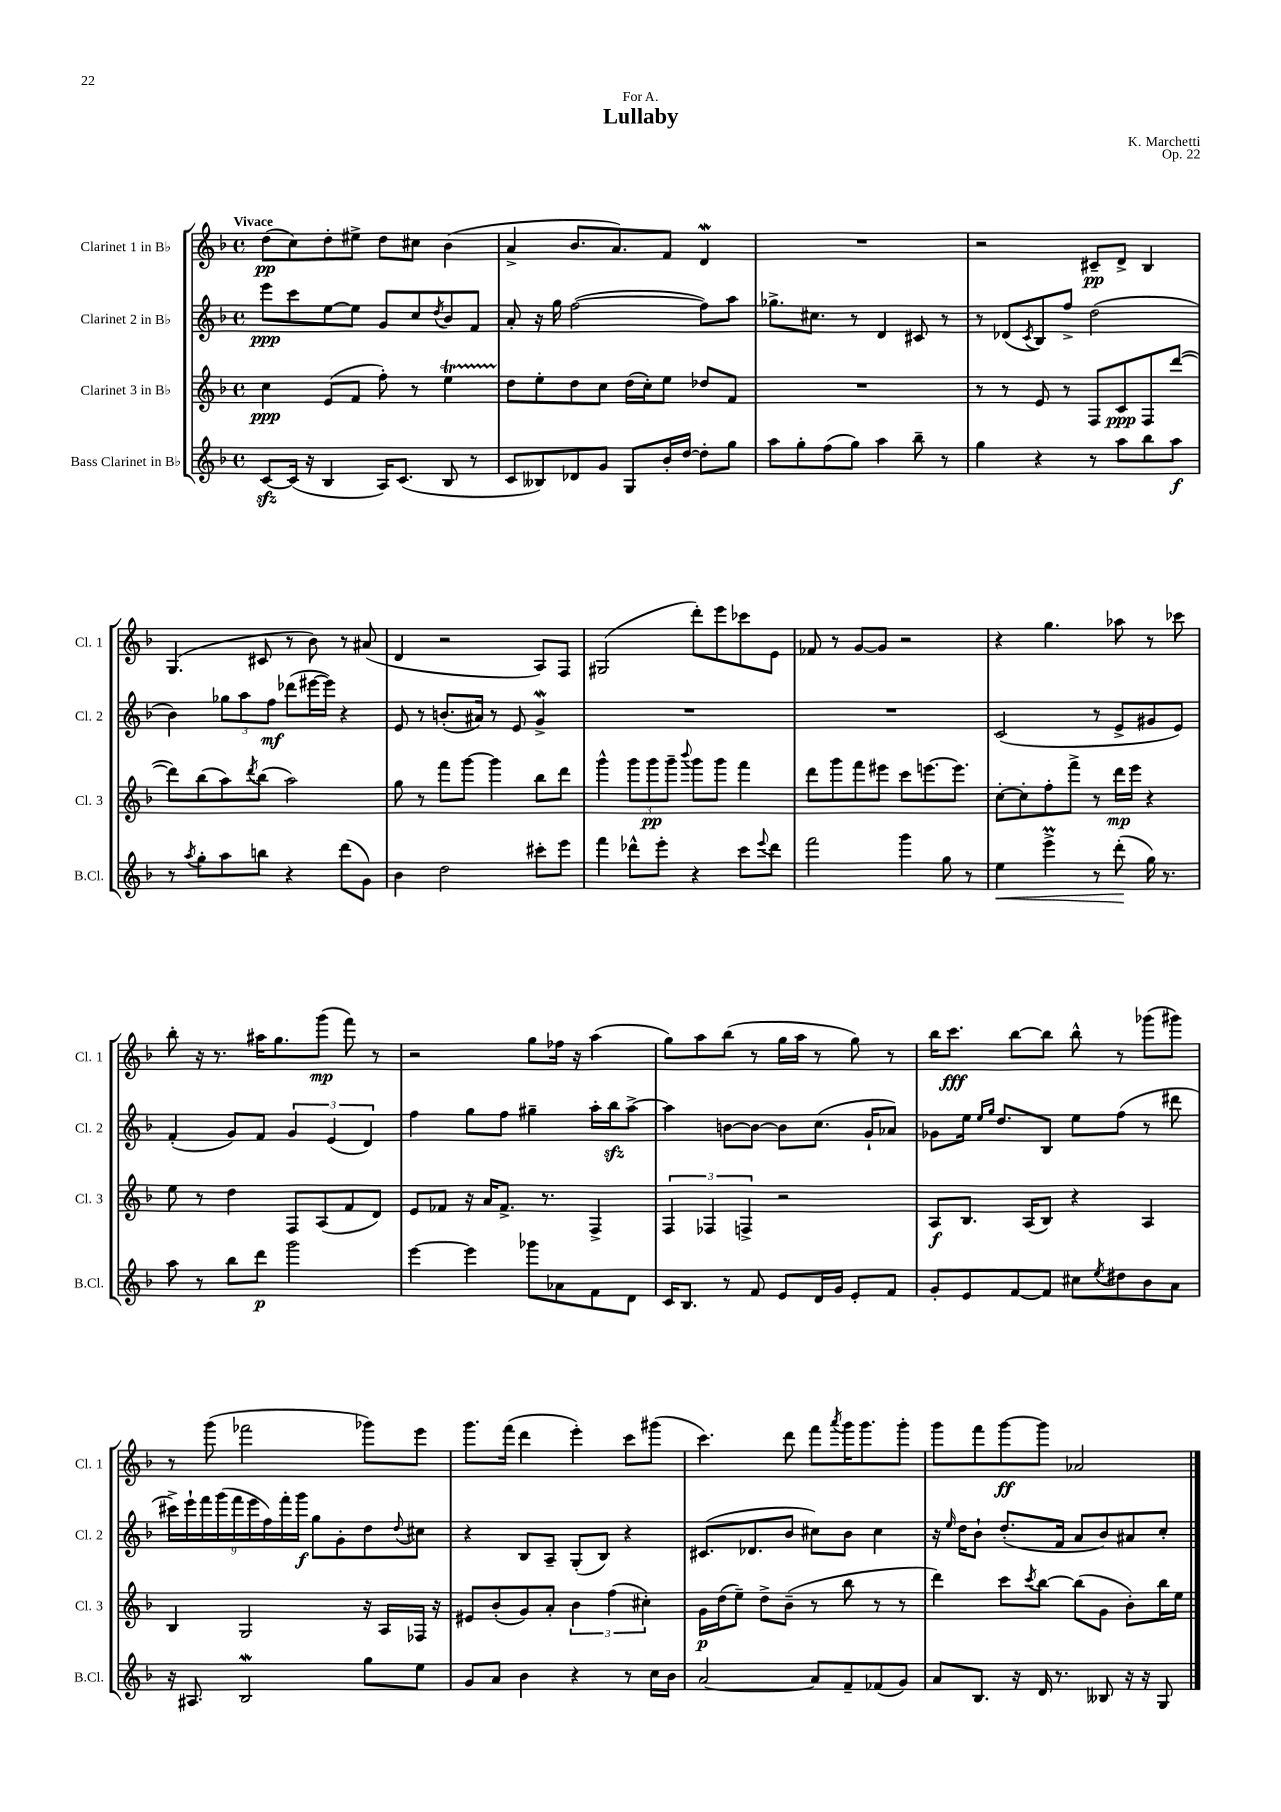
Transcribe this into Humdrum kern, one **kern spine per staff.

**kern	**kern	**kern	**kern
*staff4	*staff3	*staff2	*staff1
*clefG2	*clefG2	*clefG2	*clefG2
*k[b-]	*k[b-]	*k[b-]	*k[b-]
*M4/4	*M4/4	*M4/4	*M4/4
*met(c)	*met(c)	*met(c)	*met(c)
[8c	4cc	8eee	(8dd
(16c]	.	8ccc	8cc)
16r	.	.	.
4B-	(8e	[8ee	8dd'
.	8f	8ee]	8ee#^
16A)	8ff')	8g	8dd
(8.c	.	.	.
.	8r	8cc	8cc#
.	.	8qdd	.
8B-	4ee	8b-	(4b-
8r	.	8f	.
=	=	=	=
8c	8dd	8a'	4a^
8B--)	8ee'	16r	.
.	.	16gg	.
8d-	8dd	([2ff	8.b-
8g	8cc	.	.
.	.	.	8.a)
8G	(16dd	.	.
.	16cc')	.	.
16b-'	8ee	.	8f
[16dd	.	.	.
8dd']	8dd-	8ff])	4d
8gg	8f	8aa	.
=	=	=	=
8aa	1r	8.gg-^	1r
8gg'	.	.	.
.	.	8.cc#	.
(8ff	.	.	.
8gg)	.	8r	.
4aa	.	4d	.
8bb-~	.	8c#	.
8r	.	8r	.
=	=	=	=
4gg	8r	8r	2r
.	8r	(8d-	.
.	.	8qc	.
4r	8e	8B-)	.
.	8r	8ff^	.
8r	8F	(2dd	8c#~
8aa	8c	.	8d^
8bb-	8F	.	4B-
8aa	([8ddd	.	.
=	=	=	=
8r	8ddd])	4b-)	(4.G
8qaa	.	.	.
8gg'	(8bb-	.	.
8aa	8aa)	12gg-	.
.	.	12aa	.
.	8qddd	.	.
8bb	(8bb-	.	8c#
.	.	12ff	.
4r	2aa)	(8ddd-	8r
.	.	[16eee#	8b-)
.	.	16eee#])	.
(8ddd	.	4r	8r
8g)	.	.	(8a#
=	=	=	=
4b-	8gg	8e	4d
.	8r	8r	.
2dd	8fff	(8.b'	2r
.	[8ggg	.	.
.	.	16a#)	.
.	4ggg]	8r	.
.	.	8e	.
8ccc#'	8bb-	4g^	8A)
8eee	8ddd	.	8F
=	=	=	=
4fff	4ggg^^	1r	(2G#
8ddd-^^	12ggg	.	.
.	12ggg	.	.
8eee'	.	.	.
.	12ggg~	.	.
.	8qqbbb-	.	.
4r	8ggg	.	8ddd')
.	8ggg	.	8eee
8ccc	4fff	.	8ccc-
8qqeee	.	.	.
8ddd-	.	.	8e
=	=	=	=
2fff	8ddd	1r	8f-
.	8ggg	.	8r
.	8fff	.	[8g
.	8eee#	.	8g]
4ggg	8ccc	.	2r
.	[8.eee	.	.
8gg	.	.	.
.	8.eee]	.	.
8r	.	.	.
=	=	=	=
4ee	[8cc'	(2c	4r
.	8cc']	.	.
4eee^	8ff'	.	4.gg
.	8fff^	.	.
8r	8r	8r	.
(8ddd'	16ddd	8e^	8aa-
.	16eee	.	.
16gg)	4r	8g#	8r
8.r	.	.	.
.	.	8e)	8ccc-
=	=	=	=
8aa	8ee	(4f'	8bb-'
8r	8r	.	16r
.	.	.	8.r
8bb-	4dd	8g)	.
8ddd	.	8f	16aa#
.	.	.	8.gg
2ggg	8F	6g	.
.	(8A	.	(8ggg
.	.	(6e	.
.	8f	.	8fff)
.	.	6d)	.
.	8d)	.	8r
=	=	=	=
[4eee	8e	4ff	2r
.	8f-	.	.
4eee]	16r	8gg	.
.	16a	.	.
.	8.f-^	8ff	.
8ggg-	.	4gg#~	8gg
.	8.r	.	.
8a-	.	.	16ff-
.	.	.	16r
8f	4F^	16aa'	(4aa
.	.	16bb-	.
8d	.	[8aa^	.
=	=	=	=
16c	6F	4aa]	8gg)
8.B-	.	.	.
.	.	.	8aa
.	6F-	.	.
8r	.	[8b	(8bb-
.	6F^	.	.
8f	.	8b_	8r
8e	2r	8b]	16gg
.	.	.	16aa
16d	.	(8.cc	8r
16g	.	.	.
8e'	.	.	8gg)
.	.	16g`	.
8f	.	8a-)	8r
=	=	=	=
8g'	8A	8g-	16bb-
.	.	.	8.ccc
8e	8.B-	16ee	.
.	.	16qqee	.
.	.	16qqgg	.
.	.	8.dd	.
[8f	.	.	[8bb-
.	(16A	.	.
8f]	8B-)	8B-	8bb-]
8cc#	4r	8ee	8bb-^^
8qee	.	.	.
8dd#	.	(8ff	8r
8b-	4A	8r	(8ggg-
8a	.	8ddd#	8ggg#)
=	=	=	=
16r	4B-	18ccc#^)	8r
.	.	18eee`	.
8.A#	.	.	.
.	.	18fff	.
.	.	.	(8ggg
.	.	(18ggg	.
.	.	18fff	.
2B-	2G	.	2fff-
.	.	18eee	.
.	.	18ff)	.
.	.	18fff'	.
.	.	18ggg	.
.	.	8gg	.
.	.	8g'	.
8gg	16r	8dd	8ggg-)
.	16A	.	.
.	.	8qqdd	.
8ee	16F-	8cc#	8eee
.	16r	.	.
=	=	=	=
8g	8e#	4r	8.ggg
8a	(8b-'	.	.
.	.	.	(16fff
4b-	8g)	8B-	4ddd
.	8a'	8A~	.
4r	6b-	(8G'	4eee')
.	.	8B-)	.
.	(6ff	.	.
8r	.	4r	8ccc
.	6cc#')	.	.
16cc	.	.	(8ggg#
16b-	.	.	.
=	=	=	=
[2a	16g	(8.c#	4.ccc)
.	(16dd	.	.
.	8ee~)	.	.
.	.	8.d-	.
.	8dd^	.	.
.	(8b-~	8b-	8ddd
8a]	8r	8cc#)	8fff
.	.	.	8qaaa
8f~	8bb-	8b-	16ggg
.	.	.	8.ggg
(8f-	8r	4cc#	.
8g)	8r	.	8ggg'
=	=	=	=
8a	4ddd)	16r	8ggg
.	.	16qqee	.
.	.	16dd	.
8.B-	.	8b-`	8fff
.	8ccc	(8.dd'	[8ggg
16r	.	.	.
.	8qccc	.	.
16d	[8bb-	.	8ggg]
8.r	.	16f	.
.	(8bb-]	8a	2a-
8B--	8g	8b-)	.
16r	8b-')	8a#	.
16r	.	.	.
8G	16bb-	8cc'	.
.	16ee	.	.
==	==	==	==
*-	*-	*-	*-
